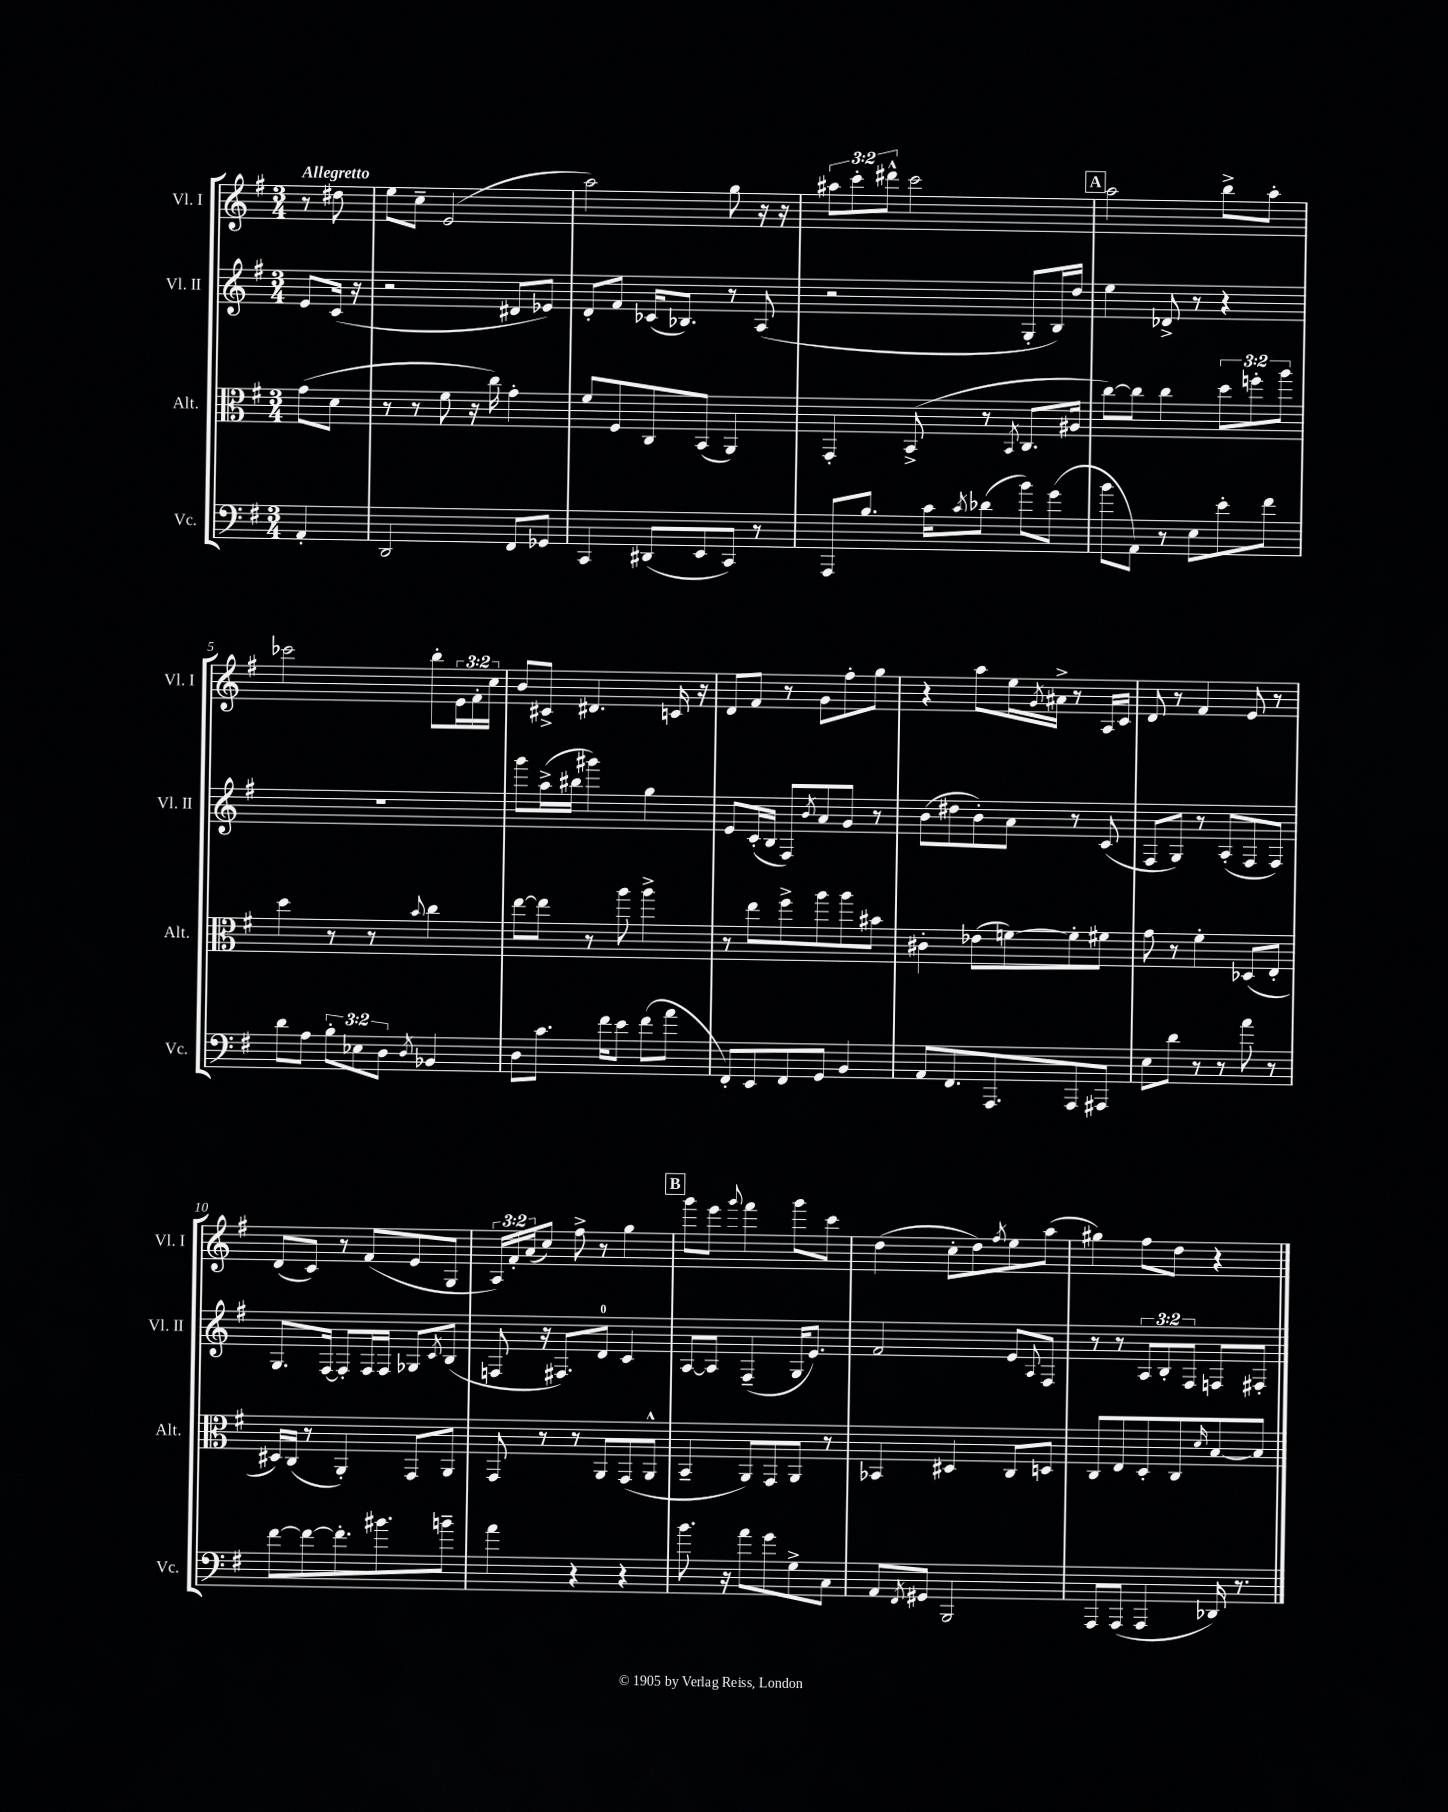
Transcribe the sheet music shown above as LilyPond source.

<<
\new StaffGroup <<
\new Staff = "s0" \with { instrumentName = "Vl. I" shortInstrumentName = "Vl. I" } {
    \clef treble \key g \major \numericTimeSignature \time 3/4 \override Staff.TupletNumber.text = #tuplet-number::calc-fraction-text \partial 4 \tempo "Allegretto"
    r8 dis''8 |
    e''8 c''8-- e'2( |
    a''2) g''8 r16 r16 |
    \tuplet 3/2 { ais''8 c'''8-. dis'''8-^ } c'''2 |
    \mark \markup { \box "A" } a''2 b''8-> a''8-. |
    ces'''2 b''8-. \tuplet 3/2 { e'16 fis'16-. c''16 } |
    b'8 cis'8-> dis'4. c'16 r16 |
    d'8 fis'8 r8 g'8 fis''8-. g''8 |
    r4 a''8 e''16 \acciaccatura { g'8 } ais'16-> r8 a16 c'16 |
    d'8 r8 fis'4 e'8 r8 |
    d'8( c'8) r8 fis'8( e'8 g8 |
    \tuplet 3/2 { a16) fis'16-. a'16( } c''8) fis''8-> r8 g''4 |
    \mark \markup { \box "B" } g'''8 e'''8 \appoggiatura { g'''8 } fis'''4 g'''8 c'''8 |
    d''4( c''8-. d''8) \acciaccatura { fis''8 } e''8 a''8( |
    gis''4) fis''8 d''8 r4 \bar "|." |
}
\new Staff = "s1" \with { instrumentName = "Vl. II" shortInstrumentName = "Vl. II" } {
    \clef treble \key g \major \numericTimeSignature \time 3/4 \override Staff.TupletNumber.text = #tuplet-number::calc-fraction-text \partial 4
    e'8 c'16( r16 |
    r2 dis'8 ees'8) |
    d'8-. fis'8 ces'16( bes8.) r8 a8( |
    r2 g8-. b16) d''16 |
    \mark \markup { \box "A" } e''4 des'8-> r8 r4 |
    R2. |
    g'''8 a''16->( bis''16 gis'''4) g''4 |
    e'8 c'16-.( b16 fis8) \acciaccatura { b'8 } a'8 g'8 r8 |
    b'8( dis''8 b'8-.) a'8 r8 c'8( |
    fis8 g8) r8 a8-.( fis8 fis8) |
    g8. fis16~ fis8-. fis16 fis16 ges8 \acciaccatura { c'8 } b8( |
    f8 r16 fis8.) d'8-0 c'4 |
    \mark \markup { \box "B" } a8~ a8 fis4--( g16 e'8.) |
    fis'2 e'8 \appoggiatura { a8 } fis8 |
    r8 r8 \tuplet 3/2 { a8 b8-. fis8 } f8 fis8-. \bar "|." |
}
\new Staff = "s2" \with { instrumentName = "Alt." shortInstrumentName = "Alt." } {
    \clef alto \key g \major \numericTimeSignature \time 3/4 \override Staff.TupletNumber.text = #tuplet-number::calc-fraction-text \partial 4
    g'8( d'8 |
    r8 r8 fis'8 r16 c''16) g'4-. |
    fis'8 fis8 c8 b,8( a,4) |
    g,4-. b,8->( r8 \acciaccatura { b,8 } c8. ais16 |
    \mark \markup { \box "A" } c''8~) c''8 c''4 \tuplet 3/2 { d''8 f''8-. a''8 } |
    d''4 r8 r8 \appoggiatura { b'8 } c''4 |
    e''8~ e''8 r8 a''8 a''4-> |
    r8 e''8 fis''8-> a''8 a''8 bis'8 |
    cis'4-. ees'8( f'8~) f'8-. fis'8 |
    g'8 r8 fis'4-. des8( e8-. |
    dis16) c16( r8 a,4-.) g,8 a,8 |
    g,8 r8 r8 a,8 g,8( a,8-^ |
    \mark \markup { \box "B" } b,4-- a,8) g,8 a,8 r8 |
    bes,4 dis4 c8 d8 |
    c8 e8 d8-. c8 \grace { d'16 } b8~ b8 \bar "|." |
}
\new Staff = "s3" \with { instrumentName = "Vc." shortInstrumentName = "Vc." } {
    \clef bass \key g \major \numericTimeSignature \time 3/4 \override Staff.TupletNumber.text = #tuplet-number::calc-fraction-text \partial 4
    a,4-. |
    d,2 fis,8 ges,8 |
    c,4 dis,8( e,8 c,8) r8 |
    a,,8 b8. c'16 \acciaccatura { c'8 } des'8( b'8) g'8( |
    \mark \markup { \box "A" } b'8 a,8) r8 e8 e'8-. fis'8 |
    d'8 a8 \tuplet 3/2 { b8-. ees8 d8 } \acciaccatura { d8 } bes,4 |
    d8 c'8. fis'16 e'8 fis'8( a'8 |
    fis,8-.) e,8 fis,8 g,8 b,4 |
    a,8 fis,8. a,,8. a,,8 ais,,8 |
    e8 d'8 r8 r8 a'8 r8 |
    fis'8~ fis'8~ fis'8.-. bis'8. b'8-- |
    a'4 r4 r4 |
    \mark \markup { \box "B" } b'8. r16 a'8 g'8 g8-> c8 |
    a,8 \acciaccatura { fis,8 } gis,8 b,,2 |
    a,,8 a,,8( a,,4 des,16) r8. \bar "|." |
}
>>
>>
